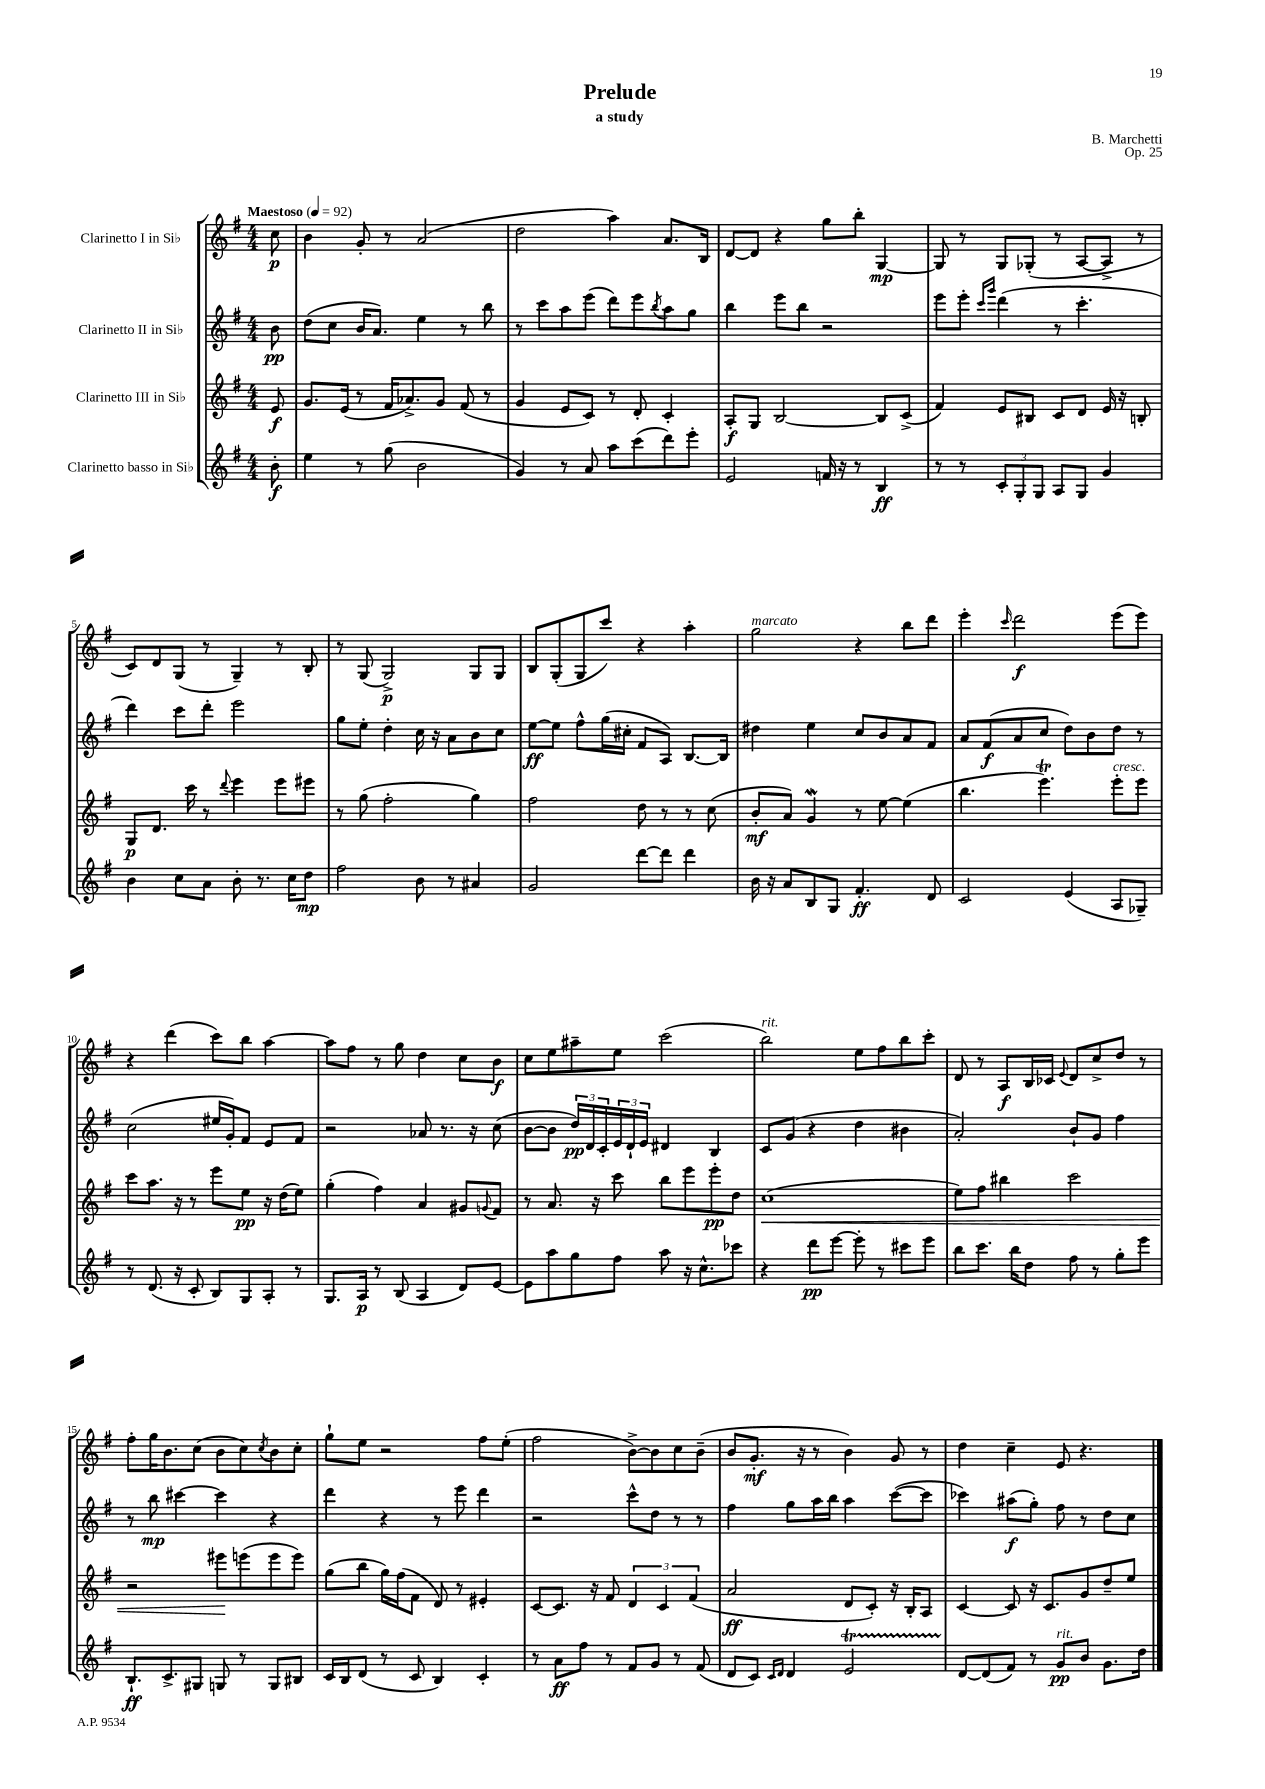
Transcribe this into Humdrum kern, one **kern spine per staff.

**kern	**kern	**kern	**kern
*staff4	*staff3	*staff2	*staff1
*clefG2	*clefG2	*clefG2	*clefG2
*k[f#]	*k[f#]	*k[f#]	*k[f#]
*M4/4	*M4/4	*M4/4	*M4/4
*MM92	*MM92	*MM92	*MM92
8b'	8e	8b	8cc
=	=	=	=
4ee	8.g	(8dd	4b
.	.	8cc	.
.	(16e	.	.
8r	8r	16b	8g'
.	.	8.a)	.
(8gg	16f#	.	8r
.	8.a-^)	.	.
2b	.	4ee	(2a
.	8g	.	.
.	(8f#	8r	.
.	8r	8bb	.
=	=	=	=
4g)	4g	8r	2dd
.	.	8ccc	.
8r	8e	8aa	.
8a	8c)	(8eee	.
8aa	8r	8ddd)	4aa)
(8ccc	8d'	8eee	.
.	.	8qbb	.
8ddd)	4c'	8aa	8.a
8eee'	.	8gg	.
.	.	.	16B
=	=	=	=
2e	8A'	4bb	[8d
.	8G	.	8d]
.	[2B	8eee	4r
.	.	8bb	.
16f	.	2r	8gg
16r	.	.	.
8r	.	.	8bb'
4B	8B]	.	[4G
.	(8c^	.	.
=	=	=	=
8r	4f#)	8eee	8G]
8r	.	8eee'	8r
.	.	16qqccc	.
.	.	16qqggg	.
12c'	8e	(4ddd	8G
12G'	.	.	.
.	8B#	.	(8G-'
12G	.	.	.
8A	8c	8r	8r
8G	8d	4.ccc'	[8A
4g	16e	.	8A^]
.	16r	.	.
.	8B'	.	8r
=	=	=	=
4b	8G	4ddd)	8c)
.	8.d	.	8d
8cc	.	8ccc	(8G
.	16ccc	.	.
8a	8r	8ddd'	8r
.	8qqddd	.	.
8b'	4eee	2eee	4G~)
8.r	.	.	.
.	8eee	.	8r
16cc	.	.	.
8dd	8eee#	.	8B'
=	=	=	=
2ff#	8r	8gg	8r
.	(8gg	8ee'	(8G
.	2ff#'	4dd'	2G^)
8b	.	16cc	.
.	.	16r	.
8r	.	8a	.
4a#	4gg)	8b	8G
.	.	8cc	8G
=	=	=	=
2g	2ff#	[8ee	8B
.	.	8ee]	(8G'
.	.	8ff#^^	8G
.	.	(16gg	8ccc)
.	.	16cc#'	.
[8ddd	8dd	8f#	4r
8ddd]	8r	8A)	.
4ddd	8r	[8.B	4aa'
.	(8cc	.	.
.	.	16B]	.
=	=	=	=
16b	8b'	4dd#	2gg
16r	.	.	.
8a	8a)	.	.
8B	4g	4ee	.
8G	.	.	.
4.f#'	8r	8cc	4r
.	[8ee	8b	.
.	(4ee]	8a	8bb
8d	.	8f#	8ddd
=	=	=	=
2c	4.bb	8a	4eee'
.	.	(8f#	.
.	.	.	16qqccc
.	.	8a	2ddd
.	4.eee)	8cc	.
(4e	.	8dd)	.
.	.	8b	.
8A	8eee'	8dd	(8eee
8G-~)	8eee	8r	8eee)
=	=	=	=
8r	8ccc	(2cc	4r
(8.d	8.aa	.	.
.	.	.	(4ddd
16r	16r	.	.
8c'	8r	.	.
8B)	8eee	16ee#	8ccc)
.	.	16g')	.
8G	8ee	8f#	8bb
8A'	16r	8e	[4aa
.	(16dd	.	.
8r	8ee)	8f#	.
=	=	=	=
8.G	(4gg'	2r	8aa]
.	.	.	8ff#
16A	.	.	.
8r	4ff#)	.	8r
(8B	.	.	8gg
4A	4a	8a-	4dd
.	.	8.r	.
8d)	8g#	.	8cc
.	.	16r	.
.	8qqg	.	.
[8e	8f#	(8cc	8b
=	=	=	=
8e]	8r	[8b	8cc
8aa	8.a	8b]	8ee
8gg	.	24dd)	8aa#~
.	.	24d	.
.	16r	.	.
.	.	24c'	.
8ff#	8ccc	24e	8ee
.	.	24d`	.
.	.	24e	.
8aa	8bb	4d#	(2ccc
16r	8eee	.	.
8.cc^^	.	.	.
.	8eee'	4B	.
8ccc-	8dd	.	.
=	=	=	=
4r	(1cc	8c	2bb)
.	.	(8g	.
8ddd	.	4r	.
[8eee	.	.	.
8eee']	.	4dd	8ee
8r	.	.	8ff#
8ccc#	.	4b#	8bb
8eee	.	.	8ccc'
=	=	=	=
8bb	8ee)	2a')	8d
8.ccc	8ff#	.	8r
.	4bb#	.	8A
16bb	.	.	.
8dd	.	.	16B
.	.	.	16c-
.	.	.	8qqe
8ff#	2ccc	8b`	8d
8r	.	8g	8cc^
8gg'	.	4ff#	8dd
8eee	.	.	8r
=	=	=	=
8.B`	2r	8r	8ff#'
.	.	8bb	16gg
8.c^	.	.	8.b
.	.	[4ccc#	.
8G#	.	.	(8cc
8G	8eee#	4ccc#]	8b
8r	(8eee	.	8cc)
.	.	.	8qcc
8G	8eee	4r	8b
8B#	8eee)	.	8cc'
=	=	=	=
16c	(8gg	4ddd	8gg`
16B	.	.	.
(8d	8bb	.	8ee
8r	16gg)	4r	2r
.	(16ff#	.	.
8c	8f#	.	.
4B)	8d)	8r	.
.	8r	8eee	.
4c'	4e#'	4ddd	8ff#
.	.	.	(8ee'
=	=	=	=
8r	[8c	2r	2ff#
8a	8.c]	.	.
8ff#	.	.	.
.	16r	.	.
8r	8f#	.	.
8f#	6d	8ccc^^	[8b^)
8g	.	8dd	8b]
.	6c	.	.
8r	.	8r	8cc
.	(6f#	.	.
(8f#	.	8r	(8b~
=	=	=	=
8d	2a	4ff#	8b
8c)	.	.	8.g'
16qqc	.	.	.
16qqd	.	.	.
4d	.	8gg	.
.	.	.	16r
.	.	16aa	8r
.	.	16bb	.
2e	8d	4aa	4b)
.	8c')	.	.
.	16r	([8ccc	8g
.	16B'	.	.
.	8A	8ccc]	8r
=	=	=	=
[8d	[4c	4ccc-)	4dd
(8d]	.	.	.
8f#)	8c]	(8aa#	4cc~
8r	16r	8gg')	.
.	8.c	.	.
8g	.	8ff#	8e
8b	8g	8r	4.r
8.g	8dd~	8dd	.
.	8ee	8cc	.
16dd	.	.	.
==	==	==	==
*-	*-	*-	*-
